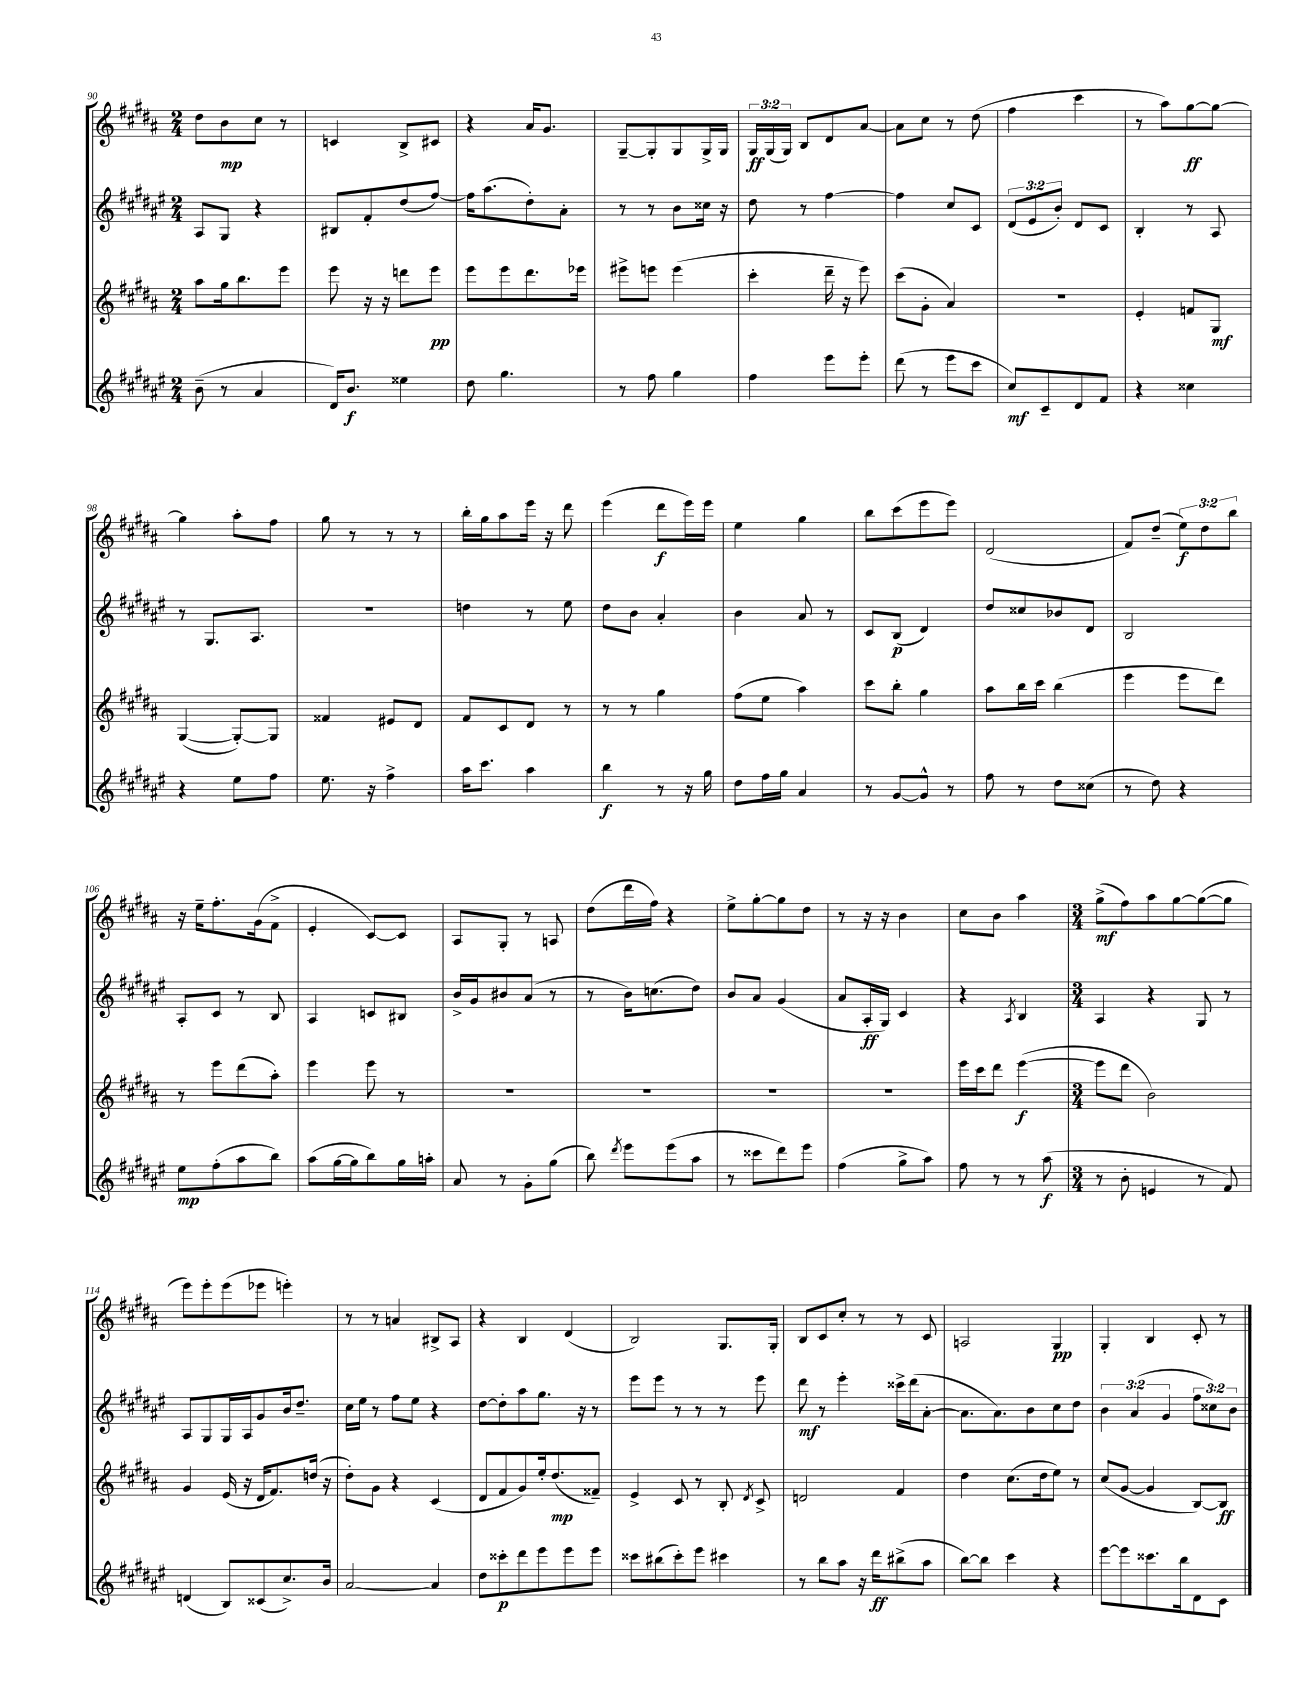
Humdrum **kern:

**kern	**kern	**kern	**kern
*staff4	*staff3	*staff2	*staff1
*clefG2	*clefG2	*clefG2	*clefG2
*k[f#c#g#d#a#e#]	*k[f#c#g#d#a#]	*k[f#c#g#d#a#e#]	*k[f#c#g#d#a#]
*M2/4	*M2/4	*M2/4	*M2/4
(8b~\	8aa#\L	8A#/L	8dd#\L
8r	16gg#\k	8G#/J	8b\
.	8.bb\	.	.
4a#/	.	4r	8cc#\J
.	8eee\J	.	8r
=	=	=	=
16d#/LK)	8eee\	8B#/L	4c/
8.b/J	.	.	.
.	16r	8f#'/	.
.	16r	.	.
4ee##\	8ddd\L	(8dd#/	8B^/L
.	8eee\J	[8ff#/J)	8c#/J
=	=	=	=
8dd#\	8eee\L	16ff#\]LK	4r
.	.	(8.aa#\	.
4.gg#\	8eee\	.	.
.	8.ddd#\	8dd#'\)	16a#/LK
.	.	.	8.g#/J
.	.	8a#'\J	.
.	16eee-\Jk	.	.
=	=	=	=
8r	8eee#^\L	8r	[8G#~/L
8ff#\	8eee\J	8r	8G#'/]
4gg#\	(4eee\	8b\L	8G#/
.	.	16cc##\Jk	16G#^/L
.	.	16r	16G#/JJ
=	=	=	=
4ff#\	4ccc#'\	8dd#\	24G#/LL
.	.	.	(24G#/
.	.	.	24G#/JJ)
.	.	8r	8B/L
8eee#\L	16ddd#~\	[4ff#\	8d#/
.	16r	.	.
8eee#'\J	8eee\)	.	[8a#/J
=	=	=	=
(8ddd#\	(8ccc#\L	4ff#\]	8a#\]L
8r	8g#'\J	.	8cc#\J
8eee#\L	4a#/)	8cc#/L	8r
8ccc#\J	.	8c#/J	(8dd#\
=	=	=	=
8cc#/L)	2r	(12d#/L	4ff#\
.	.	12e#/	.
8c#~/	.	.	.
.	.	12b'/J)	.
8d#/	.	8d#/L	4ccc#\
8f#/J	.	8c#/J	.
=	=	=	=
4r	4e'/	4B'/	8r
.	.	.	8aa#\L)
4cc##\	8f/L	8r	[8gg#\
.	8G#/J	8A#/	8gg#\_J
=	=	=	=
4r	([4G#/	8r	4gg#\]
.	.	8.G#/L	.
8ee#\L	8G#'/_L)	.	8aa#'\L
.	.	8.A#/J	.
8ff#\J	8G#/]J	.	8ff#\J
=	=	=	=
8.ee#\	4f##/	2r	8gg#\
.	.	.	8r
16r	.	.	.
4ff#^\	8e#/L	.	8r
.	8d#/J	.	8r
=	=	=	=
16aa#\LK	8f#/L	4dd\	16bb'\LL
8.ccc#\J	.	.	16gg#\J
.	8c#/	.	8aa#\
4aa#\	8d#/J	8r	16eee\Jk
.	.	.	16r
.	8r	8ee#\	8ddd#\
=	=	=	=
4bb\	8r	8dd#\L	(4eee\
.	8r	8b\J	.
8r	4gg#\	4a#'/	8ddd#\L
16r	.	.	16eee\L)
16gg#\	.	.	16eee\JJ
=	=	=	=
8dd#\L	(8ff#\L	4b\	4ee\
16ff#\L	8ee\J	.	.
16gg#\JJ	.	.	.
4a#/	4aa#\)	8a#/	4gg#\
.	.	8r	.
=	=	=	=
8r	8ccc#\L	8c#/L	8bb\L
[8g#/L	8bb'\J	(8B/J	(8ccc#\
8g#^^/]J	4gg#\	4d#/)	8eee\
8r	.	.	8eee\J)
=	=	=	=
8ff#\	8aa#\L	8dd#/L	(2d#/
8r	16bb\L	8cc##/	.
.	16ccc#\JJ	.	.
8dd#\L	(4bb\	8b-/	.
(8cc##\J	.	8d#/J	.
=	=	=	=
8r	4eee\	2B/	8f#/L)
8dd#\)	.	.	(8dd#~/J
4r	8eee\L	.	12ee\L)
.	.	.	12dd#\
.	8ddd#\J)	.	.
.	.	.	12bb\J
=	=	=	=
8ee#\L	8r	8A#'/L	16r
.	.	.	16ee~\LK
(8ff#'\	8eee\L	8c#/J	8.ff#'\
8aa#\	(8ddd#\	8r	.
.	.	.	(16g#\k
8bb\J)	8aa#'\J)	8B/	8f#^\J
=	=	=	=
(8aa#\L	4eee\	4A#/	4e'/
[16gg#\L	.	.	.
16gg#\]J	.	.	.
8bb\)	8eee\	8c/L	[8c#/L)
16gg#\L	8r	8B#/J	8c#/]J
16aa'\JJ	.	.	.
=	=	=	=
8a#/	2r	16b^/LL	8A#/L
.	.	16g#/J	.
8r	.	8b#/	8G#'/J
8g#'\L	.	(8a#/J	8r
(8gg#\J	.	8r	8A/
=	=	=	=
8bb\)	2r	8r	(8dd#\L
8qddd#/	.	.	.
8eee#\L	.	16b\LK)	16ddd#\L
.	.	(8.cc\	16ff#\JJ)
(8eee#\	.	.	4r
8aa#\J	.	8dd#\J)	.
=	=	=	=
8r	2r	8b/L	8ee^\L
8ccc##\L	.	8a#/J	[8gg#'\
8ddd#\)	.	(4g#/	8gg#\]
8eee#\J	.	.	8dd#\J
=	=	=	=
(4ff#\	2r	8a#/L	8r
.	.	16A#'/L	16r
.	.	16G#/JJ)	16r
8gg#^\L	.	4c#/	4b\
8aa#\J)	.	.	.
=	=	=	=
8ff#\	16eee\LL	4r	8cc#\L
.	16ccc#\J	.	.
8r	8ddd#\J	.	8b\J
.	.	8qA#/	.
8r	([4eee\	4B/	4aa#\
(8aa#\	.	.	.
=	=	=	=
*M3/4	*M3/4	*M3/4	*M3/4
8r	8eee\]L	4A#/	(8gg#^\L
8b'\	8ddd#\J	.	8ff#\)
4e/	2b\)	4r	8aa#\
.	.	.	[8gg#\
8r	.	8G#/	(8gg#\_
8f#/)	.	8r	8gg#\]J
=	=	=	=
(4d/	4g#/	8A#/L	8eee\L)
.	.	8G#/	8eee'\
8B/L)	(16e/	16G#/L	(8eee\
.	16r	16A#/J	.
(8c##/	16d#/LK	8g#/	8eee-\J
.	8.f#/)	.	.
8.cc#^/)	.	16b/k	4eee'\)
.	.	8.dd#~/J	.
.	(16dd/Jk	.	.
16b/Jk	16r	.	.
=	=	=	=
[2a#/	8dd#'\L)	16cc#\LL	8r
.	.	16ee#\JJ	.
.	8g#\J	8r	8r
.	4r	8ff#\L	4a/
.	.	8ee#\J	.
4a#/]	(4c#/	4r	8B#^/L
.	.	.	8A#/J
=	=	=	=
8dd#\L	8d#/L	[8dd#\L	4r
8ccc##'\	8f#/	8dd#'\]	.
8ddd#\	8g#/)	8aa#\	4B/
8eee#\	16ee'/k	8.gg#\J	.
.	(8.dd#/	.	.
8eee#\	.	.	(4d#/
.	.	16r	.
8eee#\J	8f##~/J)	8r	.
=	=	=	=
8ccc##\L	4e^/	8eee#\L	2B/)
(8bb#\	.	8eee#\J	.
8ccc##'\)	8c#/	8r	.
8eee#\J	8r	8r	.
4ccc#\	8B'/	8r	8.G#/L
.	8qd#/	.	.
.	8c#^/	8eee#\	.
.	.	.	16G#'/Jk
=	=	=	=
8r	2d/	8ddd#\	8B/L
8bb\L	.	8r	8c#/
8aa#\J	.	4eee#'\	8cc#'/J
16r	.	.	8r
16ddd#\LK	.	.	.
(8bb#^\	4f#/	16ccc##^\LL	8r
.	.	(16ddd#\J	.
8aa#\J	.	[8a#'\J	8c#/
=	=	=	=
[8bb\L)	4dd#\	8.a#\]L	2A/
8bb\]J	.	.	.
.	.	8.a#\)	.
4ccc#\	(8.cc#\L	.	.
.	.	8b\	.
.	16dd#\k	.	.
4r	8ee\J)	8cc#\	4G#/
.	8r	8dd#\J	.
=	=	=	=
[8eee#\L	(8cc#/L	6b\	4G#'/
8eee#\]	[8g#/J	.	.
.	.	(6a#/	.
8.ccc##\	4g#/]	.	4B/
.	.	6g#/	.
16bb\k	.	.	.
8d#\	[8B/L)	12ff#\L	8c#'/
.	.	12cc##\)	.
8c#\J	8B/]J	.	8r
.	.	12b\J	.
==	==	==	==
*-	*-	*-	*-
